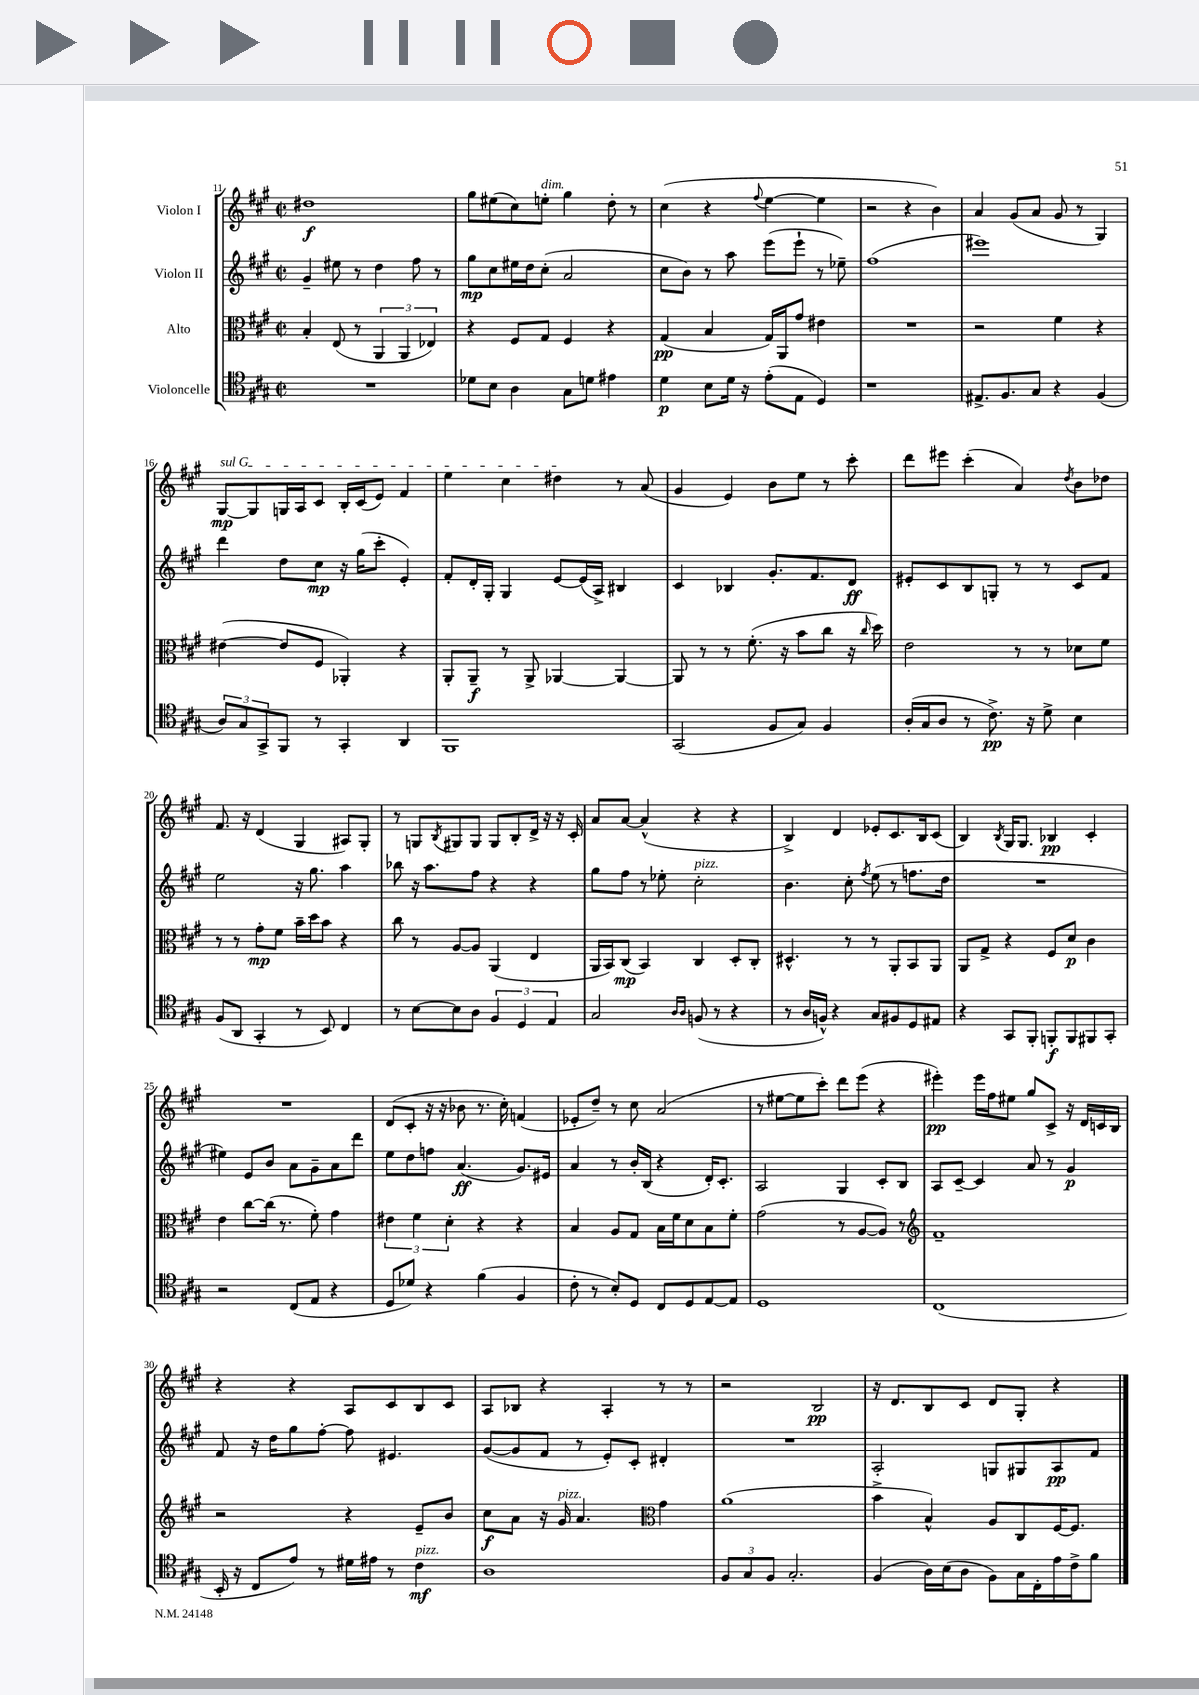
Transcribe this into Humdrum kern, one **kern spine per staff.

**kern	**kern	**kern	**kern
*staff4	*staff3	*staff2	*staff1
*clefC4	*clefC3	*clefG2	*clefG2
*k[f#c#g#]	*k[f#c#g#]	*k[f#c#g#]	*k[f#c#g#]
*M2/2	*M2/2	*M2/2	*M2/2
*met(c|)	*met(c|)	*met(c|)	*met(c|)
1r	4B'	4g#~	1dd#
.	(8E	8ee#	.
.	8r	8r	.
.	6AA	4dd	.
.	6AA	.	.
.	.	8ff#	.
.	6E-)	.	.
.	.	8r	.
=	=	=	=
8d-	4r	8gg#	8gg#
8B	.	8cc#	(8ee#
4A	8F#	16ee#	8cc#)
.	.	16dd	.
.	8G#	(8cc#'	8ee'
8G#	4F#	2a	4gg#
8d	.	.	.
4e#	4r	.	8dd'
.	.	.	8r
=	=	=	=
4d	(4G#	8cc#	(4cc#
.	.	8b)	.
8B	4B	8r	4r
16d	.	8aa	.
16r	.	.	.
.	.	.	8qqff#
(8e'	16G#)	(8eee	[4ee
.	16AA	.	.
8E	8g#	8eee`	.
4D)	4e#	8r	4ee]
.	.	8ee-~)	.
=	=	=	=
1r	1r	(1ff#	2r
.	.	.	4r
.	.	.	4b)
=	=	=	=
8.E#^	2r	1eee#)	4a
8.F#	.	.	.
.	.	.	(8g#
8G#	.	.	8a
4r	4f#	.	8g#
.	.	.	8r
(4F#	4r	.	4G#)
=	=	=	=
12A)	([4e#	4ddd	[8G#
12G#	.	.	.
.	.	.	8G#]
12GG#^	.	.	.
8FF#	8e#]	8dd	16G
.	.	.	16A
8r	8F#	8cc#	8c#
4GG#'	4AA-')	16r	16B'
.	.	(16gg#	(16c#
.	.	8ccc#'	8e)
4AA	4r	4e')	4f#
=	=	=	=
1FF#	8AA'	8f#'	4ee
.	8AA~	16d'	.
.	.	16G#'	.
.	8r	4G#	4cc#
.	8AA^	.	.
.	[4AA-	[8e	4dd#
.	.	(16e]	.
.	.	16A^)	.
.	4AA-_	4B#	8r
.	.	.	(8a
=	=	=	=
(2GG#	8AA-]	4c#	4g#
.	8r	.	.
.	8r	4B-	4e)
.	(8.f#'	.	.
8F#	.	8.g#'	8b
.	16r	.	.
8G#)	8b	.	8ee
.	.	8.f#	.
4F#	8cc#	.	8r
.	16r	8d	8ccc#'
.	16qqcc#	.	.
.	16dd)	.	.
=	=	=	=
(16A'	2e	8e#'	8ddd
16G#	.	.	.
8A	.	8c#	8eee#
8r	.	8B	(4ccc#'
8.c#^)	.	8G'	.
.	8r	8r	4a)
16r	.	.	.
8d^	8r	8r	.
.	.	.	8qdd
4B	8d-	8c#	8b
.	8f#	8f#	8dd-
=	=	=	=
(8F#	8r	2ee	8.f#
8AA	8r	.	.
.	.	.	16r
4GG#'	8g#'	.	(4d
.	8f#	.	.
8r	16b~	16r	4G#
.	16dd	8.gg#	.
8BB)	8b	.	.
4C#	4r	4aa	8A#)
.	.	.	8G#'
=	=	=	=
8r	8cc#	8bb-	8r
[8B	8r	16r	8G
.	.	8.aa	.
.	.	.	8qB
8B]	[8A	.	8G#
8A	8A]	8ff#	8G#
6F#	(4AA	4r	8G#
.	.	.	8B'
6D	.	.	.
.	4E	4r	16d^
.	.	.	16r
6E	.	.	.
.	.	.	16r
.	.	.	16c#'
=	=	=	=
2G#	16AA	8gg#	8a
.	16BB)	.	.
.	(8C#	8ff#	[8a
.	4BB)	8r	(4a^^]
.	.	8ee-'	.
16qqA	.	.	.
16qqA	.	.	.
(8F	4C#	2cc#'	4r
8r	.	.	.
4r	8D'	.	4r
.	8C#'	.	.
=	=	=	=
8r	4.D#^^	4.b	4B^)
16A	.	.	.
16F^^)	.	.	.
4r	.	.	4d
.	8r	8cc#'	.
.	.	8qff#	.
8G#	8r	(8ee	8e-'
8F#	8AA'	8r	8.c#
8D	8BB	8.ff	.
.	.	.	16B
8E#	8AA	.	(8c#
.	.	16dd	.
=	=	=	=
4r	8AA	1r	4B)
.	8G#^	.	.
.	.	.	8qB
8GG#	4r	.	16G#
.	.	.	8.G#
8FF#'	.	.	.
8FF'	8F#	.	4B-
8FF	8d	.	.
8FF#	4c#	.	4c#'
8GG#'	.	.	.
=	=	=	=
2r	4e	4ee#)	1r
.	[8cc#	8e	.
.	(16cc#]	8b	.
.	8.r	.	.
(8C#	.	8a	.
8E	8f#')	8g#~	.
4r	4g#	8a	.
.	.	8ddd	.
=	=	=	=
8D	6e#	8ee	(8d
8d-)	.	8dd	8c#'
.	6f#	.	.
4r	.	8ff	16r
.	.	.	16r
.	6d'	.	.
.	.	(4.a	8b-
(4f#	4r	.	8.r
.	.	.	16cc#')
4F#	4r	8.g#)	(4f
.	.	16e#	.
=	=	=	=
8c#'	4B	4a	8e-'
8r	.	.	8dd~)
8B')	8A	8r	8r
8D	8G#	16b'	8cc#
.	.	(16B	.
8C#	16B	4r	(2a
.	16f#	.	.
8D	8d	.	.
[8E	8B	16d')	.
.	.	8.c#'	.
8E]	8f#'	.	.
=	=	=	=
1D	(2g#	2A	8r
.	.	.	[8ee#
.	.	.	8ee#]
.	.	.	8ccc#')
.	8r	4G#	8ddd
.	[8A	.	(8eee
.	8A])	8c#'	4r
.	8r	8B	.
=	=	=	=
*	*clefG2	*	*
(1C#	1f#~	8A	4eee#')
.	.	[8c#~	.
.	.	4c#]	16eee#
.	.	.	16ff#
.	.	.	8ee#
.	.	8a	8gg#
.	.	8r	8c#^
.	.	4g#	16r
.	.	.	16d
.	.	.	16c
.	.	.	16B
=	=	=	=
16BB'	2r	8f#	4r
16r	.	.	.
8C#	.	16r	.
.	.	16dd	.
8e)	.	8gg#	4r
8r	.	[8ff#'	.
16d#	4r	8ff#]	8A
16e#	.	.	.
8r	.	4.e#	8c#
4c#	8e~	.	8B
.	8b	.	8c#
=	=	=	=
1A	8cc#	([8g#	8A
.	8a	8g#]	8B-
.	16r	8f#	4r
.	16g#	.	.
.	4.a	8r	.
.	.	8e')	4A'
.	.	8c#'	.
*	*clefC3	*	*
.	4g#	4d#'	8r
.	.	.	8r
=	=	=	=
12F#	(1a	1r	2r
12G#	.	.	.
12F#	.	.	.
2.G#'	.	.	.
.	.	.	2B
=	=	=	=
(4F#	4b^	2A'	16r
.	.	.	8.d
16A)	4B^^)	.	8B
(16B	.	.	.
8A	.	.	8c#
8F#)	8A	8G	8d
16G#	8C#	8G#	8G#'
16C#'	.	.	.
16e	[16F#	8A	4r
16c#^	8.F#]	.	.
8f#	.	8f#	.
==	==	==	==
*-	*-	*-	*-
